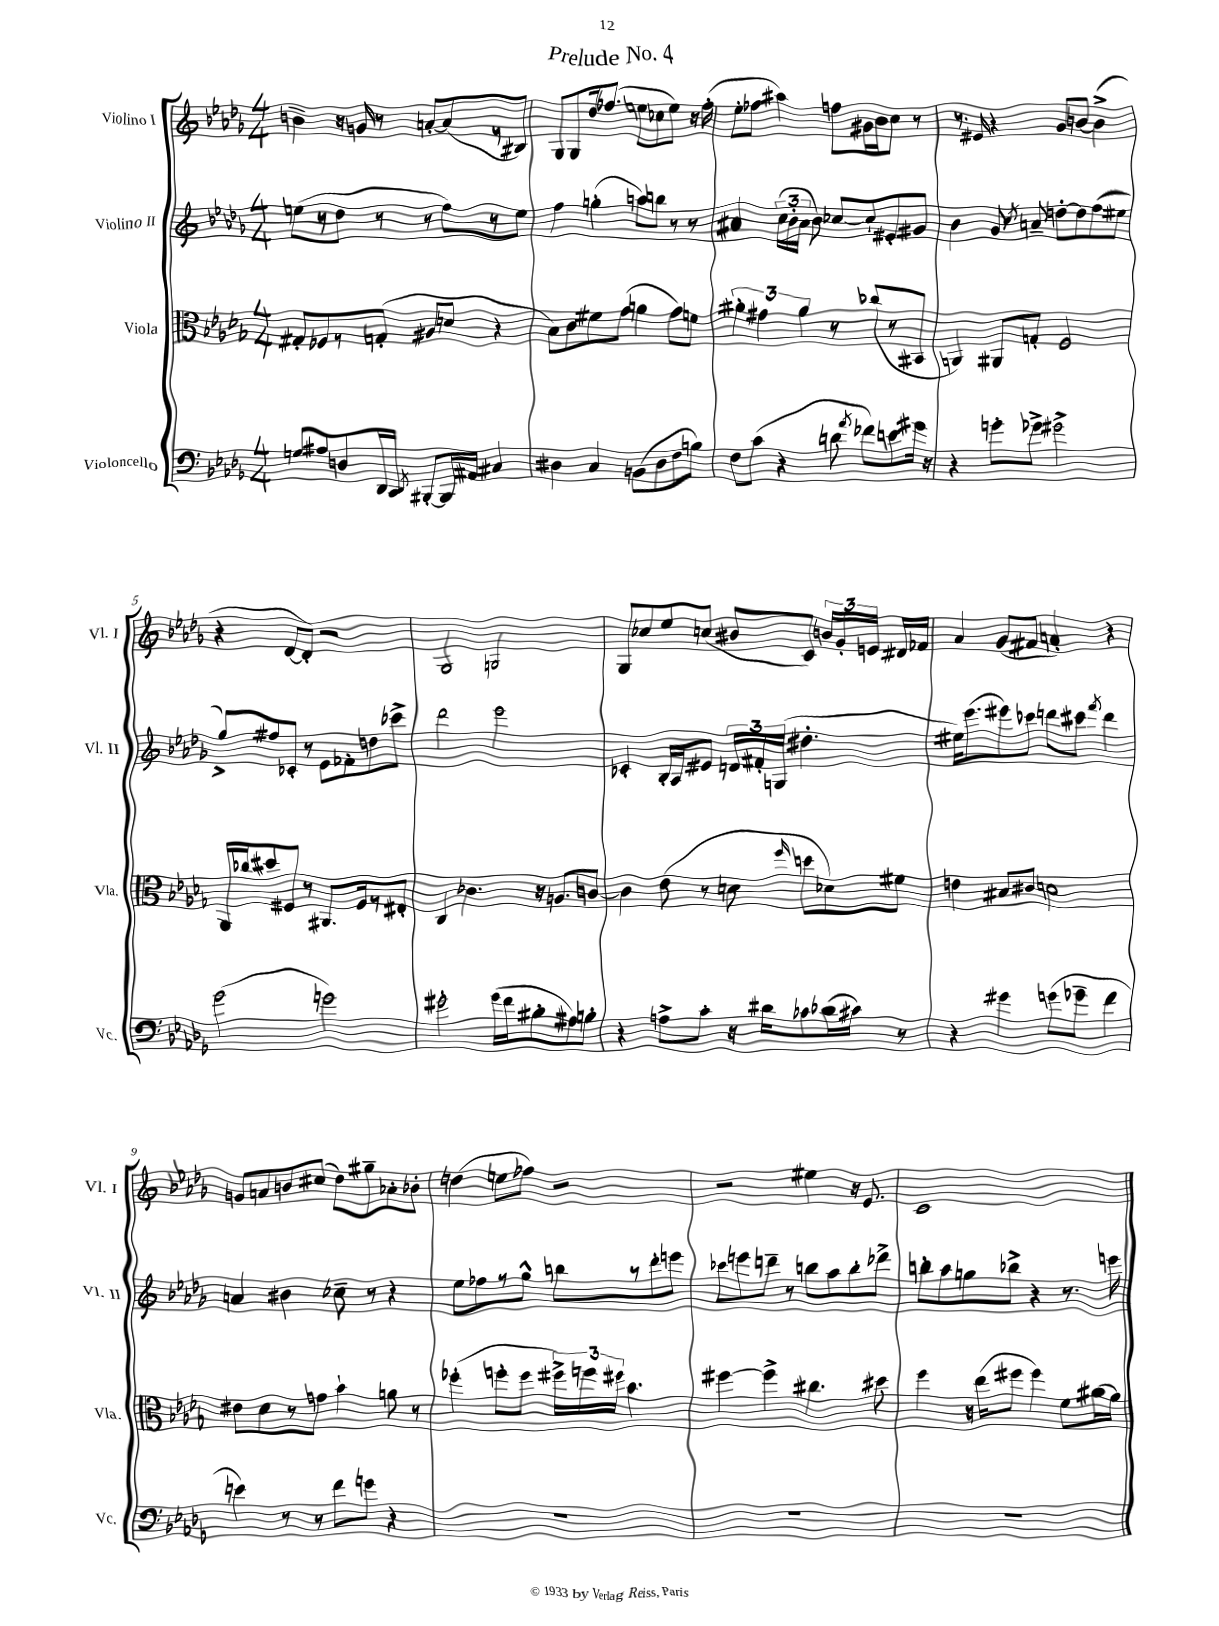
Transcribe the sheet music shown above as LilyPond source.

\header { title = "Prelude No. 4" }
<<
\new StaffGroup <<
\new Staff = "s0" \with { instrumentName = "Violino I" shortInstrumentName = "Vl. I" } {
    \clef treble \key des \major \numericTimeSignature \time 4/4
    \autoBeamOff b'4-- r16 g'16 r8 a'8[~-. a'8( r8 bis8]) |
    ges8[ ges8 des''16 fes''8.]( e''8[ ces''8 e''8]) r16 fes''16-.( |
    ees''8[-. fes''8] ais''4) f''8[ gis'16 bes'16 c''8] r8 |
    r8. eis'16 r4 ges'8[ b'8]~ b'4->( |
    r4 des'8[~ des'8]-.) r2 |
    ges2 g2 |
    ges8[ ces''8 ees''8 c''8]( bis'8[ c'8]) \tuplet 3/2 { b'16[ ges'16-. e'16] } dis'16[ fes'16] |
    aes'4 ges'8[( fis'8] a'4-.) r4 |
    g'8[ a'8 b'8 cis''8]( des''8[) gis''8-- aes'8-. bes'8]-. |
    d''4( e''8[ fes''8]) r2 |
    r2 eis''4 r16 ees'8. |
    c'1 \bar "|." |
}
\new Staff = "s1" \with { instrumentName = "Violino II" shortInstrumentName = "Vl. II" } {
    \clef treble \key des \major \numericTimeSignature \time 4/4
    \autoBeamOff e''8[( r8 des''8] r8 r8 f''8[) r8 e''8] |
    f''4 g''4-.( a''8[) b''8] r8 r8 |
    ais'4 \tuplet 3/2 { c''16[( bes'16-. ais'16] } bes'8) ces''8[~ ces''8-! eis'8-. gis'8] |
    bes'4 ges'8 \acciaccatura { c''8 } a'8-- d''8[~-. d''8 f''8( eis''8] |
    ges''8[->) fis''8 ces'8]-. r8 ees'8[ fes'8-. d''8 ces'''8]-> |
    des'''2 ees'''2 |
    ces'4-. bes16[-. aes16 eis'8] \tuplet 3/2 { d'16[ fis'16-. g16]( } dis''4.-. |
    eis''16[) ees'''8.( eis'''8) ces'''8] d'''8[ cis'''8] \acciaccatura { f'''8 } d'''4 |
    a'4 bis'4 ces''8-- r8 r4 |
    ees''8[ fes''8 r8 ges''8]-^ b''8[ r8 des'''8-. e'''8] |
    ces'''8[ e'''8 d'''8]-- r8 b''8[ aes''8 b''8-. des'''8]-> |
    b''8[-. aes''8 g''8 bes''8]-> r4 r8. e'''16 \bar "|." |
}
\new Staff = "s2" \with { instrumentName = "Viola" shortInstrumentName = "Vla." } {
    \clef alto \key des \major \numericTimeSignature \time 4/4
    \autoBeamOff gis8[-. fes8 r8 g8]-.( ais8[ d'8] r4 |
    bes8[) c'8 fis'8 ges'8]( a'4 ges'8[) f'8] |
    \tuplet 3/2 { ais'4-. gis'4 ais'4 } r8 ces''8[( r8 bis,8] |
    a,4) ais,8[ g8]-. f2 |
    aes,16[ ces''16 dis''8 fis8] r8 ais,8.[ fis16 r8 eis8]-. |
    c4 ces'4. r16 a8.[ c'8]~ |
    c'4 ees'8( r8 d'8 \grace { f''16 } d''8[ des'8) fis'8] |
    e'4 bis8[ cis'8] d'2 |
    eis'8[ des'8 r8 g'8] bes'4-! a'8 r8 |
    fes''4-.( f''8[-. f''8] \tuplet 3/2 { fis''16[->) f''16 fis''16] } bes'4. |
    fis''4~ fis''4-> cis''4. dis''8 |
    f''4 r16 ees''16[( fis''8] fis''4) f'8[ ais'16~ ais'16] \bar "|." |
}
\new Staff = "s3" \with { instrumentName = "Violoncello" shortInstrumentName = "Vc." } {
    \clef bass \key des \major \numericTimeSignature \time 4/4
    \autoBeamOff g8[ ais8 d8 des,16 c,16] \acciaccatura { des,8 } bis,,8[~-. bis,,16 ais,16] cis4 |
    dis4 c4 b,8[( dis8 f8 b8]) |
    f8[ c'8]( r4 d'8 \acciaccatura { aes'8 } fes'8[) e'8 gis'16] r16 |
    r4 g'8[-. ges'8]-> gis'2-> |
    ges'2( g'2) |
    gis'2-. gis'16[( f'16 bis8-. ais8) b8]-. |
    r4 a8[-> c'8]-. r16 dis'16[ ces'8 des'16( cis'16]) r8 |
    r4 gis'4 g'8[( ges'8]-- f'4 |
    e'4) r8 r8 f'8[ g'8] r4 |
    R1 |
    R1 |
    R1 \bar "|." |
}
>>
>>
